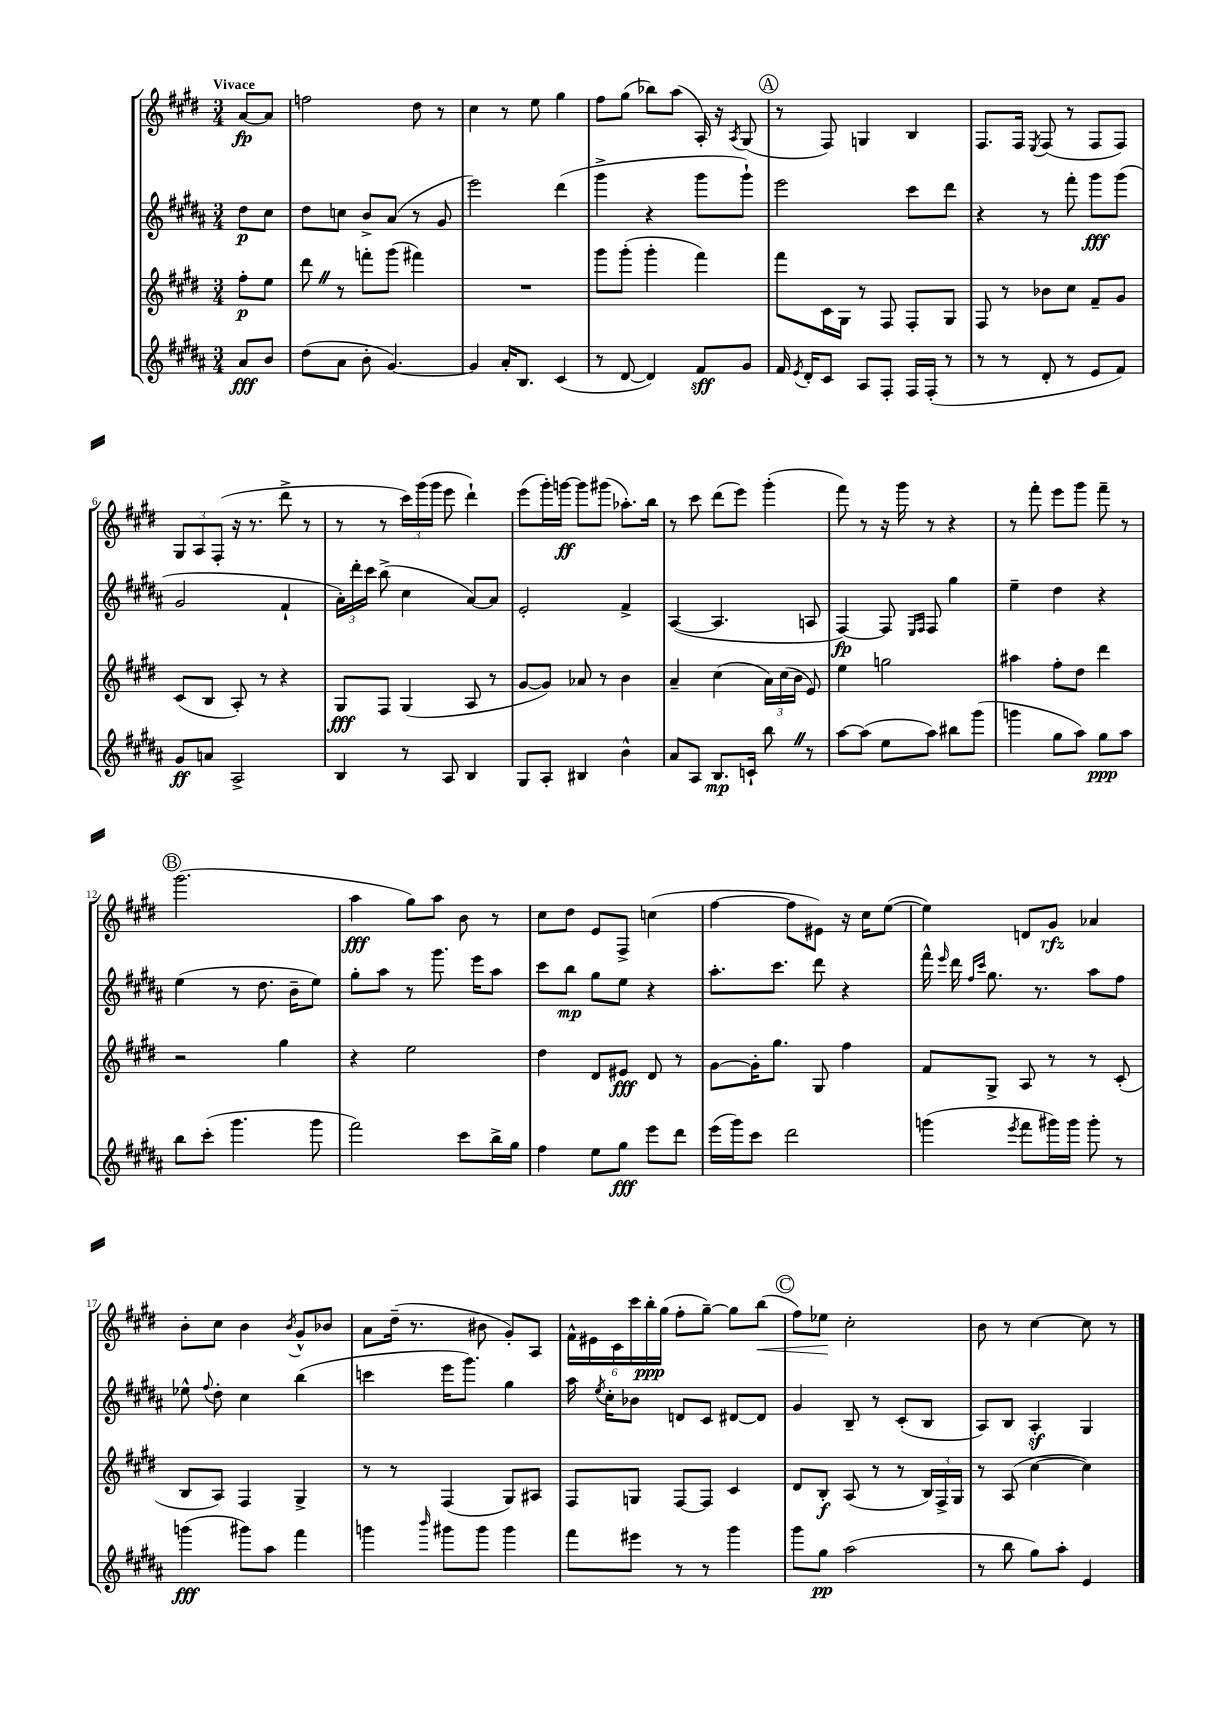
<<
\new StaffGroup <<
\new Staff = "s0" {
    \clef treble \key e \major \numericTimeSignature \time 3/4 \partial 4 \tempo "Vivace"
    \autoBeamOff a'8[~\fp a'8] |
    f''2 dis''8 r8 |
    cis''4 r8 e''8 gis''4 |
    fis''8[ gis''8]( bes''8[) a''8]( a16-.) r16 \acciaccatura { a8 } gis8( |
    \mark \markup { \circle "A" } r8 fis8) g4 b4 |
    fis8.[ fis16] \acciaccatura { e8 } fis8( r8 fis8[ fis8]) |
    \tuplet 3/2 { gis8[ a8 fis8]-.( } r16 r8. dis'''8-> r8 |
    r8 r8 \tuplet 3/2 { cis'''16[) gis'''16( gis'''16] } e'''8 dis'''4-!) |
    e'''8[( gis'''16-.) g'''16]~\ff g'''8[ gis'''8]( aes''8.[-.) b''16] |
    r8 cis'''8 dis'''8[( e'''8]) gis'''4-.( |
    fis'''8) r8 r16 gis'''16 r8 r4 |
    r8 fis'''8-. e'''8[ gis'''8] fis'''8-- r8 |
    \mark \markup { \circle "B" } gis'''2.( |
    a''4\fff gis''8[) a''8] b'8 r8 |
    cis''8[ dis''8] e'8[ fis8]-> c''4( |
    fis''4~ fis''8[ eis'8]) r16 cis''16[ e''8]~( |
    e''4) d'8[ gis'8]\rfz aes'4 |
    b'8[-. cis''8] b'4 \acciaccatura { b'8 } gis'8[-^ bes'8] |
    a'8[ dis''16]--( r8. bis'8 gis'8[-.) a8] |
    \tuplet 6/4 { fis'16[-^ eis'16 cis'16 cis'''16 b''16-.\ppp gis''16]( } fis''8[-. gis''8]~--) gis''8[ b''8]\<( |
    \mark \markup { \circle "C" } fis''8[) ees''8]\! cis''2-. |
    b'8 r8 cis''4~ cis''8 r8 \bar "|." |
}
\new Staff = "s1" {
    \clef treble \key b \major \numericTimeSignature \time 3/4 \partial 4
    \autoBeamOff dis''8[\p cis''8] |
    dis''8[ c''8] b'8[-> ais'8]( r8 gis'8 |
    e'''2) dis'''4( |
    gis'''4-> r4 gis'''8[ gis'''8]-!) |
    \mark \markup { \circle "A" } e'''2 cis'''8[ dis'''8] |
    r4 r8 fis'''8-. gis'''8[\fff gis'''8]( |
    gis'2 fis'4-! |
    \tuplet 3/2 { ais'16[-.) dis'''16-. cis'''16] } b''8->( cis''4 ais'8[~) ais'8] |
    e'2-. fis'4-> |
    ais4~( ais4. a8 |
    fis4~\fp) fis8 \grace { e16[ fis16] } fis8 gis''4 |
    e''4-- dis''4 r4 |
    \mark \markup { \circle "B" } e''4( r8 dis''8. b'16[-- e''8]) |
    gis''8[-. ais''8] r8 gis'''8. e'''16[ ais''8] |
    cis'''8[ b''8]\mp gis''8[ e''8] r4 |
    ais''8.[-. cis'''8.] dis'''8 r4 |
    fis'''16-^ \grace { e'''16 } dis'''16 \grace { fis''16[ cis'''16] } gis''8. r8. ais''8[ fis''8] |
    ees''8-^ \appoggiatura { fis''8 } dis''8-. cis''4 b''4( |
    c'''4 e'''16[ gis'''8.]) gis''4 |
    ais''16 \acciaccatura { e''8 } cis''16[-. bes'8] d'8[ cis'8] dis'8[~ dis'8] |
    \mark \markup { \circle "C" } gis'4 b8-- r8 cis'8[-.( b8] |
    ais8[) b8] ais4-.\sf gis4 \bar "|." |
}
\new Staff = "s2" {
    \clef treble \key e \major \numericTimeSignature \time 3/4 \partial 4
    \autoBeamOff fis''8[-.\p e''8] |
    dis'''8 \once \override BreathingSign.text = \markup { \musicglyph "scripts.caesura.straight" } \breathe r8 f'''8[-. gis'''8]( fis'''4) |
    R2. |
    gis'''8[ gis'''8]-.( gis'''4-. fis'''4) |
    \mark \markup { \circle "A" } fis'''8[ cis'16 gis16] r8 fis8 fis8[-. gis8] |
    fis8 r8 bes'8[ cis''8] fis'8[-- gis'8] |
    cis'8[( b8] a8-.) r8 r4 |
    gis8[\fff fis8] gis4( a8 r8 |
    gis'8[~ gis'8]) aes'8 r8 b'4 |
    a'4-- cis''4( \tuplet 3/2 { a'16[) cis''16( b'16] } e'8) |
    e''4 g''2 |
    ais''4 fis''8[-. dis''8] dis'''4 |
    \mark \markup { \circle "B" } r2 gis''4 |
    r4 e''2 |
    dis''4 dis'8[ eis'8]\fff dis'8 r8 |
    gis'8[~ gis'16-. gis''8.] gis8 fis''4 |
    fis'8[ gis8]-> a8 r8 r8 cis'8-.( |
    b8[ a8]) fis4 gis4-> |
    r8 r8 fis4( gis8[) ais8] |
    fis8[ g8] fis8[~ fis8] cis'4 |
    \mark \markup { \circle "C" } dis'8[ b8]-.\f a8( r8 r8 \tuplet 3/2 { b16[) fis16-> gis16] } |
    r8 a8( cis''4~ cis''4) \bar "|." |
}
\new Staff = "s3" {
    \clef treble \key b \major \numericTimeSignature \time 3/4 \partial 4
    \autoBeamOff ais'8[\fff b'8] |
    dis''8[( ais'8] b'8-. gis'4.~) |
    gis'4 ais'16[-. b8.] cis'4( |
    r8 dis'8~ dis'4) fis'8[\sff gis'8] |
    \mark \markup { \circle "A" } fis'16 \acciaccatura { e'8 } dis'16[-. cis'8] ais8[ fis8]-. fis16[ fis16]-.( r8 |
    r8 r8 dis'8-. r8 e'8[ fis'8]) |
    gis'8[\ff a'8] ais2-> |
    b4 r8 ais8 b4 |
    gis8[ ais8]-. bis4 b'4-^ |
    ais'8[ ais8] b8.[\mp c'16]-! b''8 \once \override BreathingSign.text = \markup { \musicglyph "scripts.caesura.straight" } \breathe r8 |
    ais''8[~ ais''8]( e''8[ ais''8]) bis''8[ gis'''8]( |
    g'''4 gis''8[ ais''8]) gis''8[\ppp ais''8] |
    \mark \markup { \circle "B" } b''8[ cis'''8]-.( gis'''4. gis'''8 |
    fis'''2) cis'''8[ b''16-> gis''16] |
    fis''4 e''8[ gis''8]\fff e'''8[ dis'''8] |
    e'''16[( gis'''16) cis'''8] dis'''2 |
    g'''4( \acciaccatura { e'''8 } fis'''8[ gis'''16) gis'''16] gis'''8-. r8 |
    g'''4\fff( gis'''8[) ais''8] fis'''4 |
    g'''4 \grace { b'''16 } gis'''8[ gis'''8] gis'''4 |
    fis'''8[ eis'''8] r8 r8 gis'''4 |
    \mark \markup { \circle "C" } gis'''8[ gis''8]\pp ais''2( |
    r8 b''8 gis''8[) ais''8]-. e'4 \bar "|." |
}
>>
>>
